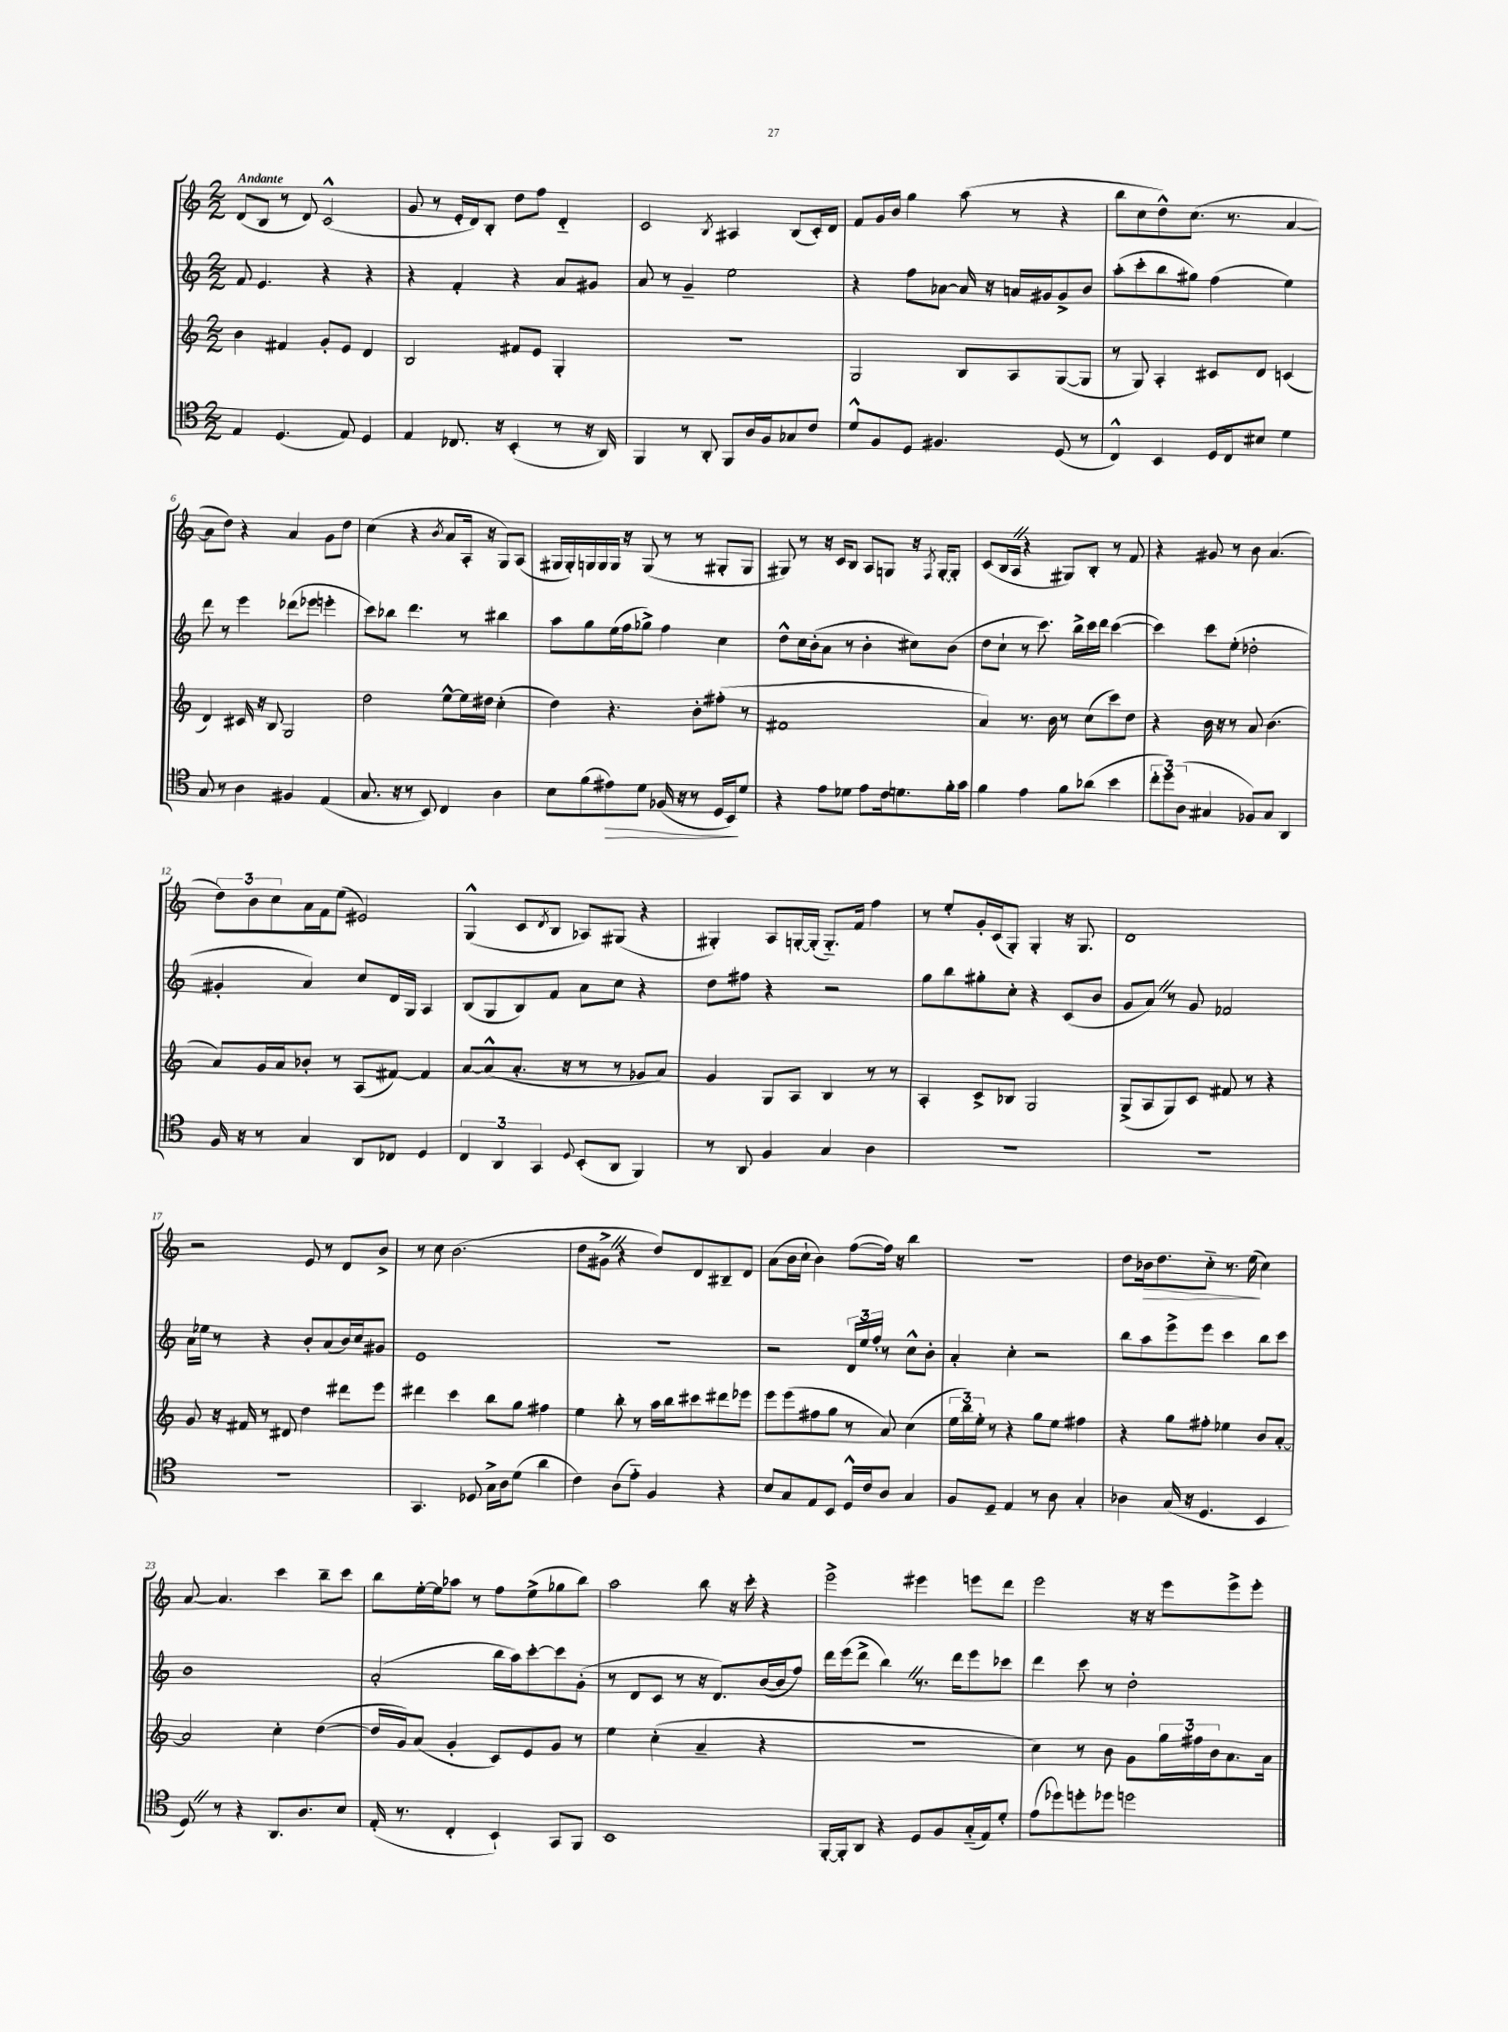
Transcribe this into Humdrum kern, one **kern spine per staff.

**kern	**kern	**kern	**kern
*staff4	*staff3	*staff2	*staff1
*clefC4	*clefG2	*clefG2	*clefG2
*k[]	*k[]	*k[]	*k[]
*M2/2	*M2/2	*M2/2	*M2/2
4E/	4b\	8f/	(8d/L
.	.	4.e/	8B/J
(4.D/	4f#/	.	8r
.	.	.	8d/)
.	8g'/L	4r	(2c^^/
8E/)	8e/J	.	.
4D/	4d/	4r	.
=	=	=	=
4E/	2B/	4r	8g/
.	.	.	8r
8.C-/	.	4f'/	16e'/LL
.	.	.	16d/J)
.	.	.	8B'/J
16r	.	.	.
(4BB'/	8f#/L	4r	8dd\L
.	8e/J	.	8ff\J
8r	4G'/	8a/L	4d'~/
16r	.	8g#/J	.
16AA/)	.	.	.
=	=	=	=
4FF/	1r	8a/	2c/
.	.	8r	.
8r	.	4g~/	.
8AA'/	.	.	.
.	.	.	8qB/
8FF/L	.	2ee\	4A#/
16A/L	.	.	.
16F/J	.	.	.
8G-/	.	.	(8B/L
8c/J	.	.	16c'/L)
.	.	.	16d/JJ
=	=	=	=
8d^^/L	2G/	4r	8f/L
8F/	.	.	16g/L
.	.	.	16b/JJ
8D/J	.	8ff\L	4gg\
4.F#/	.	[8a-\J	.
.	8B/L	16a-/]	(8aa\
.	.	16r	.
.	8A/	16a/LL	8r
.	.	16g#/J	.
(8D/	([8G/	8g#^/	4r
8r	8G/]J	8b/J	.
=	=	=	=
4C^^/)	8r	(8aa'\L	8bb\L
.	8G/)	8ccc'\	8cc\
4BB/	4A'/	8bb\	8dd^^\)
.	.	8gg#\J)	(8.cc\J
16D/LL	8c#/L	(4ff\	.
16C/J	.	.	8.r
8B#/J	8d/J	.	.
4d\	(4c/	4ee\)	[4a/
=	=	=	=
8G/	4d/)	8ddd\	8a\]L
8r	.	8r	8dd\J)
4A\	16c#/	4eee\	4r
.	16r	.	.
.	8B/	.	.
4F#/	2G/	(8ddd-\L	4a/
.	.	8eee-\J	.
(4E/	.	4eee'\	8g\L
.	.	.	8dd\J
=	=	=	=
8.G/	2dd\	8ccc\L)	(4cc\
.	.	8bb-\J	.
16r	.	.	.
8r	.	4.ddd\	4r
8BB/)	.	.	.
.	.	.	8qb/
4C/	[8ee^^\L	.	8a/L
.	16ee\]L	8r	16A'/Jk
.	16dd#\JJ	.	16r
4A\	(4cc'\	4bb#\	8G/L)
.	.	.	(8A/J
=	=	=	=
8B\L	4dd\)	8aa\L	16G#/LL
.	.	.	16G#'/)
(8f\	.	8gg\	16G/
.	.	.	16G/
8e#\)	4.r	(16ee\L	16G/JJ
.	.	16ff\J	16r
8d\J	.	8gg-^\J)	(8G/
(16F-/	.	4ff\	8r
16r	.	.	.
8r	8b'\L	.	8r
16D/LL	(8ff#'\J	4cc\	8G#'/L
16BB/J)	.	.	.
8d/J	8r	.	8G#/J
=	=	=	=
4r	1f#	8dd^^\L	8G#/)
.	.	16cc\L	8r
.	.	(16b'\J	.
8e\L	.	8a\J	16r
.	.	.	16c/LK
8d-\J	.	8r	8B/J
8e\L	.	4b'\	8A/L
16c\k	.	.	8G/J
8.d\	.	.	.
.	.	8cc#\L)	16r
.	.	.	8qF/
.	.	.	[16G'/LK
16f'\L	.	(8b\J	8G'/]J
16g\JJ	.	.	.
=	=	=	=
4f\	4a/)	8dd\L	(8c/L
.	.	8cc`\J	16B/L
.	.	.	16A/JJ
4e\	8.r	8r	4r
.	.	8.ccc\)	.
.	16b\	.	.
8f\L	8r	.	8G#/L)
.	.	16bb^\LL	.
(8a-\J	(8cc\L	16ccc\	8B'/J
.	.	16ddd\JJ	.
4b\	8ccc\)	([4ccc\	8r
.	8dd\J	.	8f/
=	=	=	=
12cc'\L	4r	4ccc\])	4r
12dd\)	.	.	.
(12A\J	.	.	.
4G#/	16b\	8ccc\L	8g#/
.	16r	.	.
.	8r	(8ee'\J	8r
8F-/L)	8a/	2dd-'\	8b\
8G#/J	(4.b\	.	(4.a/
4AA/	.	.	.
=	=	=	=
16F/	8a/L)	4g#'/	12dd\L)
16r	.	.	.
.	.	.	12b\
8r	16g/L	.	.
.	.	.	12cc\
.	16a/J	.	.
4G/	8b-'/J	4a/)	16a\L
.	.	.	16f\J
.	8r	.	(8ee\J
8AA/L	(8A/L	8cc/L	2e#/)
8C-/J	[8f#/J)	16d/L	.
.	.	16G/JJ	.
4D/	4f#/]	4A/	.
=	=	=	=
6C/	[8a/L	(8B/L	(4G^^/
.	(8a^^/]	8G/	.
6AA/	.	.	.
.	8.a'/J	8B/)	8c/L
6GG/	.	.	.
.	.	.	8qd/
.	.	8f/J	8B/J
.	16r	.	.
8qqD/	.	.	.
(8BB'/L	8r	8a\L	8A-/L)
8AA/J	8r	8cc\J	(8G#/J
4FF/)	8g-/L	4r	4r
.	8a/J)	.	.
=	=	=	=
8r	4g/	8dd\L	4G#'/)
8AA/	.	8ff#\J	.
4F/	8G/L	4r	8A/L
.	8A/J	.	[16G'/L
.	.	.	(16G'/]JJ
4G/	4B/	2r	8.G'~/L)
.	.	.	16f/Jk
4A\	8r	.	4ff\
.	8r	.	.
=	=	=	=
1r	4A'/	8gg\L	8r
.	.	8bb\	8ee'/L
.	8c^/L	8gg#'\	16g'/L
.	.	.	(16c/J
.	8B-/J	8cc'\J	8G'/J)
.	2G/	4r	4G'/
.	.	(8c/L	16r
.	.	.	8.G/
.	.	8b/J	.
=	=	=	=
1r	(8G^/L	8g/L	1d
.	8A/	8a/J)	.
.	8G/)	8r	.
.	8c/J	8g/	.
.	8f#/	2f-/	.
.	8r	.	.
.	4r	.	.
=	=	=	=
1r	8g/	16a\LL	2r
.	.	16ee-\JJ	.
.	16r	8r	.
.	16f#/	.	.
.	8r	4r	.
.	8d#/	.	.
.	4dd\	8b'/L	8e/
.	.	(8a/	8r
.	8ddd#\L	16b/L)	8d/L
.	.	16cc/J	.
.	8eee\J	8g#/J	8b^/J
=	=	=	=
4.GG/	4ddd#\	1e	8r
.	.	.	8cc\
.	4ccc\	.	(2.b\
8D-/	.	.	.
16G^\LL	8bb\L	.	.
16A\J	.	.	.
(8d\J	8gg\J	.	.
4a\	4ff#\	.	.
=	=	=	=
4c\)	4ee\	1r	8dd\L
.	.	.	8g#^\J
(8A\L	8bb'\	.	4r
8e'~\J)	8r	.	.
4F/	16aa\LL	.	8dd/L)
.	16bb\J	.	.
.	8ccc#\	.	8d/
4r	8ddd#\	.	8B#~/
.	8eee-\J	.	8d/J
=	=	=	=
8B/L	8eee\L	2r	(8a\L
8G/	(8eee\	.	16b\L
.	.	.	16cc`\JJ
8E/	8ff#\	.	4b\)
8BB/J	8gg\J	.	.
16D^^/LL	8r	24d/LL	([8ff\L
.	.	24ee/	.
16c/J	.	.	.
.	.	24ff'/JJ	.
8A/J	8a/)	8r	16ff\]Jk)
.	.	.	16r
4G/	(4cc\	8cc^^\L	4bb\
.	.	8b'\J	.
=	=	=	=
8F/L	24ee\LL	4a'/	1r
.	24bb\)	.	.
.	24ee'\JJ	.	.
8D~/J	8r	.	.
4E/	4r	4cc'\	.
8r	8gg\L	2r	.
8A\	8ee\J	.	.
4G'/	4ff#\	.	.
=	=	=	=
4A-\	4r	8bb\L	8dd\L
.	.	8aa\	16b-\k
.	.	.	8.dd\
(16G/	8gg\L	8eee^\	.
16r	.	.	.
4.D/	8ff#'\J	8eee\J	8cc'~\J
.	4ee-\	4ccc\	8.r
.	.	.	(16ee\
4BB/	8b/L	8bb\L	4cc\)
.	[8a'/J	8ccc\J	.
=	=	=	=
8D/)	2a/]	1b	[8a/
8r	.	.	4.a/]
4r	.	.	.
8.AA/L	4cc'\	.	4ccc\
8.A/	.	.	.
.	([4dd\	.	8bb~\L
8B/J	.	.	8ccc\J
=	=	=	=
(16E'/	16dd/]LL	(2a'/	8bb\L
8.r	16g/J)	.	.
.	(8a/J	.	[16ee'\L
.	.	.	16ee\]J
4C'/	4g'/	.	8aa-\J
.	.	.	8r
4BB`/)	8c/L)	16bb\LL	8ff\L
.	.	16aa\J)	.
.	8e/	[8ccc'\	(8ee^\
8GG/L	8g/J	8ccc\]	8gg-\
8FF/J	8r	(8g'\J	8bb\J)
=	=	=	=
1BB	4ee\	8r	2aa\
.	.	8d/L	.
.	(4cc'\	8c/J	.
.	.	8r	.
.	4a~/	16r	8bb\
.	.	8.d/L)	.
.	.	.	16r
.	.	.	16ccc'\
.	4r	([16b/L	4r
.	.	16b/]J	.
.	.	8ff/J)	.
=	=	=	=
[16FF'/LL	1r	16ddd\LL	2eee^\
16FF'/]J	.	(16eee\J	.
8AA/J	.	8ddd^\J	.
4r	.	4bb\)	.
8D/L	.	8.r	4eee#\
8F/	.	.	.
.	.	16ddd\LK	.
(16G'~/L	.	8eee\	8eee\L
16E/J)	.	.	.
8d'/J	.	8ccc-\J	8ddd\J
=	=	=	=
(8e\L	4cc\)	4ddd\	2eee\
8dd-\)	.	.	.
8dd'\	8r	8ccc\	.
8dd-\J	8b\	8r	.
2dd\	8g\L	2dd'\	16r
.	.	.	16r
.	24gg\L	.	8eee\L
.	24ff#\	.	.
.	24b\J	.	.
.	8.a\	.	8eee^\
.	.	.	8eee'\J
.	16a\Jk	.	.
==	==	==	==
*-	*-	*-	*-
